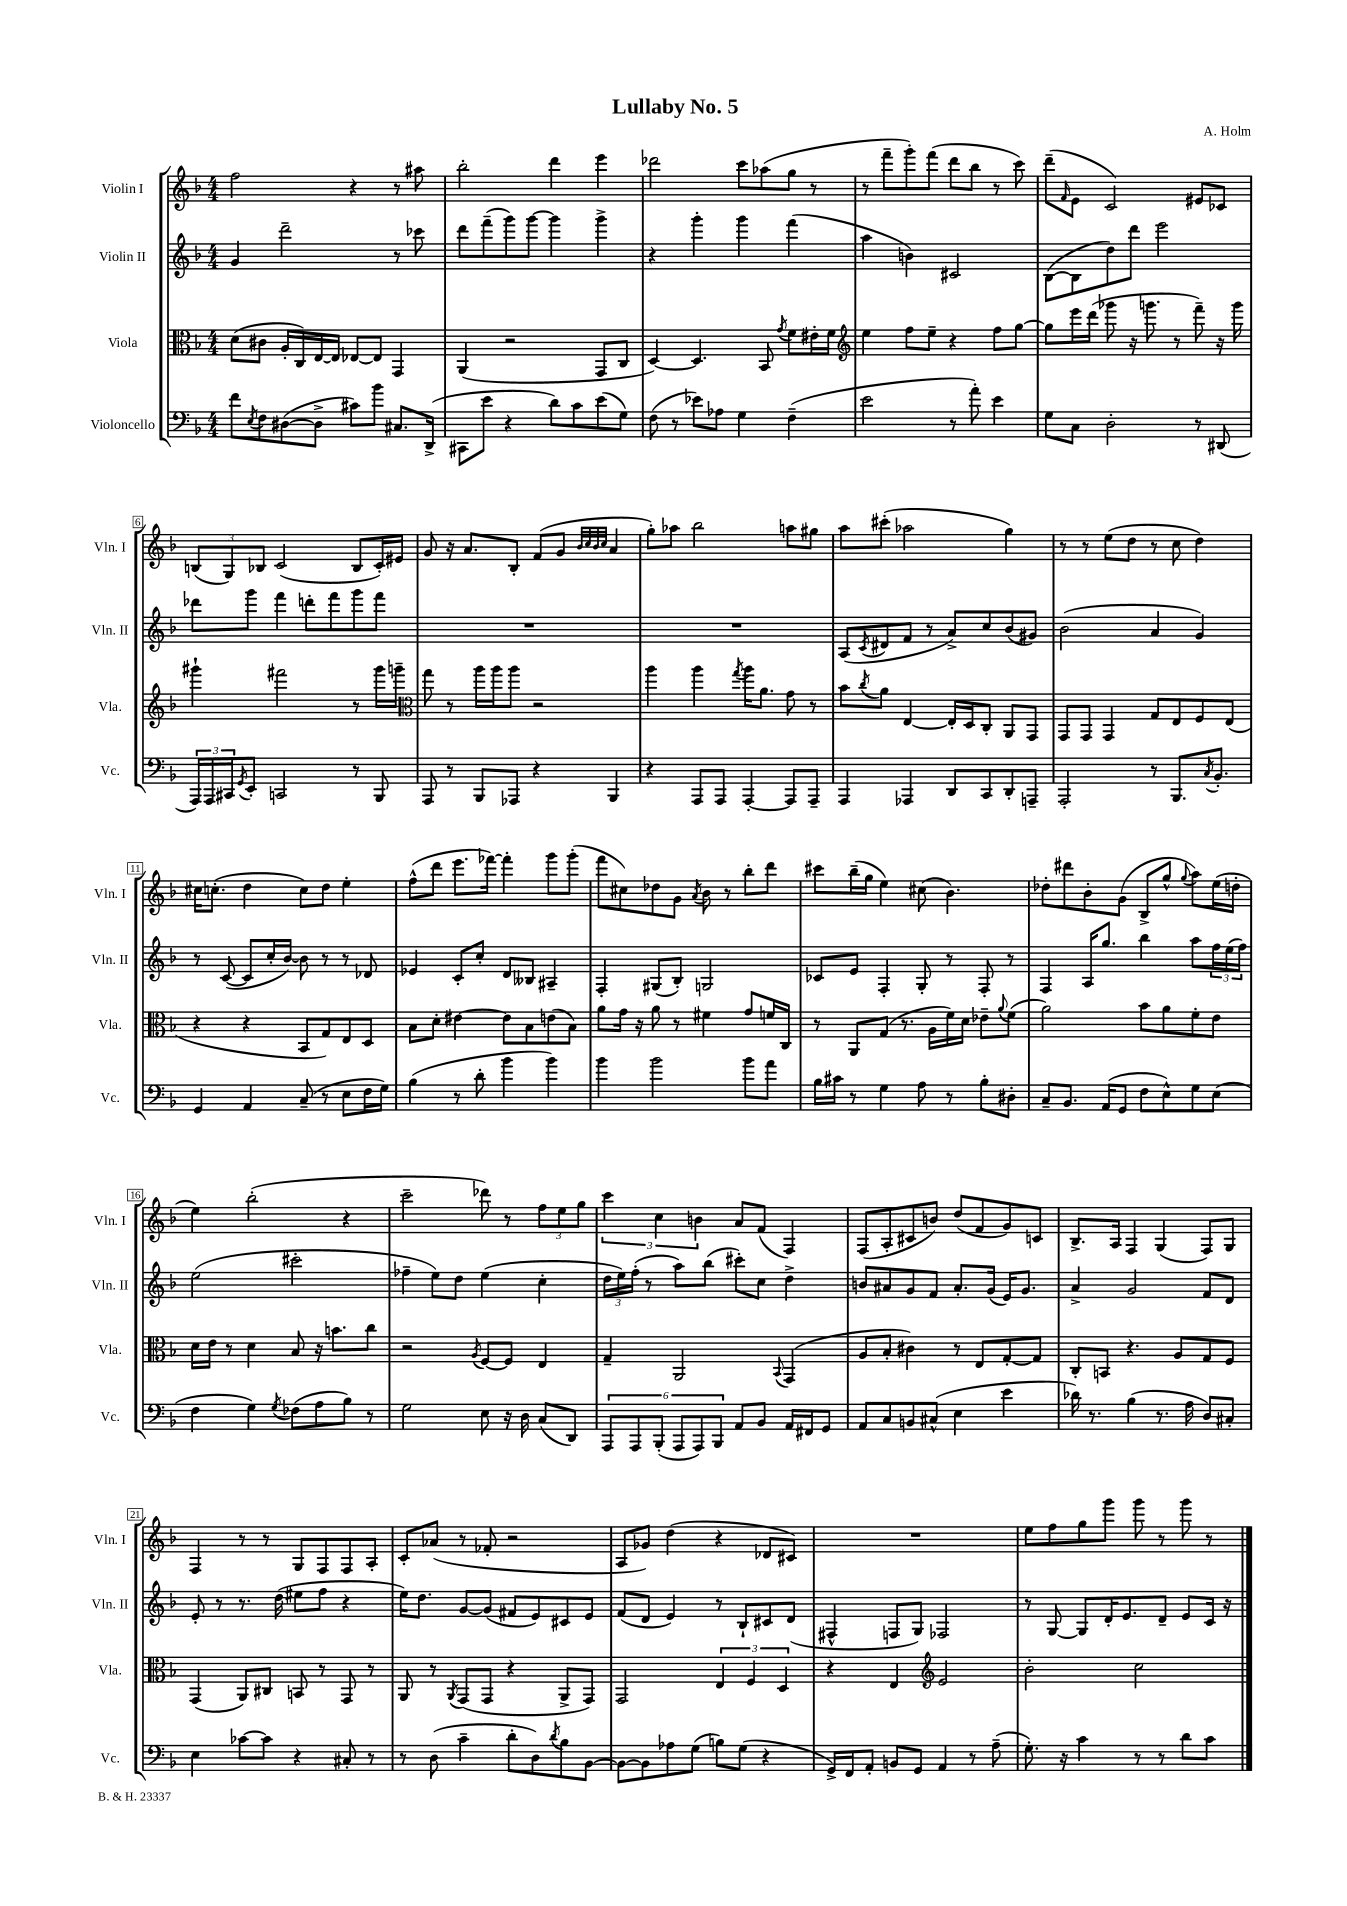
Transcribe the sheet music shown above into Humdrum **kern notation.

**kern	**kern	**kern	**kern
*staff4	*staff3	*staff2	*staff1
*clefF4	*clefC3	*clefG2	*clefG2
*k[b-]	*k[b-]	*k[b-]	*k[b-]
*M4/4	*M4/4	*M4/4	*M4/4
8f	(8d	4g	2ff
8qE	.	.	.
8F	8c#	.	.
([8D#	16A'	2ddd~	.
.	16C)	.	.
8D#^]	[16E	.	.
.	16E]	.	.
8c#)	[8E-	.	4r
8b-	8E-]	.	.
8.C#	4GG	8r	8r
.	.	8ccc-	8aa#
(16DD^	.	.	.
=	=	=	=
8CC#	(4AA	8ddd	2bb-'
8e	.	(8fff~	.
4r	2r	8ggg)	.
.	.	[8ggg	.
8d)	.	4ggg]	4ddd
8c	.	.	.
(8e	8GG	4ggg^	4eee
8G)	8C	.	.
=	=	=	=
(8F	[4D)	4r	2ddd-
8r	.	.	.
8e-)	4.D]	4ggg'	.
8A-	.	.	.
4G	.	4ggg	8ccc
.	8BB-	.	(8aa-
.	8qg	.	.
(4F~	8f	(4fff	8gg
.	16e#'	.	8r
.	16f	.	.
=	=	=	=
*	*clefG2	*	*
2e	4ee	4aa	8r
.	.	.	8fff~
.	8ff	4b)	8ggg')
.	8ee~	.	(8fff
8r	4r	2c#	8ddd
8a')	.	.	8bb-
4e	8ff	.	8r
.	[8gg	.	8ccc)
=	=	=	=
8G	8gg]	([8B-	(8ddd~
.	.	.	16qqf
8C	16eee	8B-]	8e
.	(16ddd	.	.
2D'	8ggg-	8dd)	2c)
.	16r	8ddd	.
.	8.ggg	.	.
.	.	2eee	.
.	8r	.	.
8r	8fff~)	.	8e#
(8DD#	16r	.	8c-
.	16ggg	.	.
=	=	=	=
24AAA)	4ggg#`	8ddd-	(12B
24AAA	.	.	.
24CC#	.	.	12G)
8qGG	.	.	.
8EE'	.	8ggg	.
.	.	.	12B-
2CC	2fff#	4fff	(2c
.	.	8ddd'	.
.	.	8fff	.
8r	8r	8ggg	8B-
8BBB-	16ggg#	8fff	16c')
.	16ggg~	.	16e#
=	=	=	=
*	*clefC3	*	*
8AAA	8gg	1r	8g
8r	8r	.	16r
.	.	.	8.a
8BBB-	16aa	.	.
.	16aa	.	.
8AAA-	8aa	.	8B-'
4r	2r	.	(8f
.	.	.	8g
.	.	.	32qqb-
.	.	.	32qqcc
.	.	.	32qqb-
.	.	.	32qqcc
4BBB-	.	.	4a
=	=	=	=
4r	4aa	1r	8gg')
.	.	.	8aa-
8AAA	4aa	.	2bb-
8AAA	.	.	.
.	8qgg	.	.
[4AAA'	16aa	.	.
.	8.a	.	.
8AAA]	8g	.	8aa
8AAA~	8r	.	8gg#
=	=	=	=
4AAA	8b-	(8A	8aa
.	8qcc	8qc	.
.	8a	8d#	(8ccc#'
4AAA-	[4E	8f	2aa-
.	.	8r	.
8DD	16E']	8a^)	.
.	16D	.	.
8CC	8C'	8cc	.
8DD'	8AA	(8b-	4gg)
8AAA~	8GG	8g#)	.
=	=	=	=
2AAA'	8GG	(2b-	8r
.	8GG	.	8r
.	4GG	.	(8ee
.	.	.	8dd
8r	8G	4a	8r
8.BBB-	8E	.	8cc
.	8F	4g)	4dd)
8qC	.	.	.
8.BB-'	.	.	.
.	(8E	.	.
=	=	=	=
4GG	4r	8r	16cc#
.	.	.	(8.cc'
.	.	([8c	.
4AA	4r	8c]	4dd
.	.	16cc'	.
.	.	[16b-)	.
(8C~	8BB-	8b-]	8cc)
8r	8G)	8r	8dd
8E	8E	8r	4ee'
16F	8D	8d-	.
16G)	.	.	.
=	=	=	=
(4B-	8B-	4e-	(8ff^^
.	8d'	.	8ddd
8r	[4e#	8c'	8.eee
8d'	.	8cc'	.
.	.	.	[16fff-)
4b-	8e#]	8d	4fff-']
.	8B-	8B--	.
4b-)	(8e	4A#~	8ggg
.	8B-)	.	(8ggg'
=	=	=	=
4b-	8a	4F'	8fff
.	16g	.	8cc#)
.	16r	.	.
2b-	8a	(8G#	8dd-
.	8r	8B-')	8g
.	.	.	8qa
.	4f#	2G	8b-
.	.	.	8r
8b-	8g	.	8bb-'
8a	16f	.	8ddd
.	16C	.	.
=	=	=	=
16B-	8r	8c-	8ccc#
16c#	.	.	.
8r	8AA	8e	(16bb-~
.	.	.	16gg
4G	(8G	4F'	4ee)
.	8.r	.	.
8A	.	8G'	(8cc#
.	16A	.	.
8r	16f)	8r	4.b-)
.	16d	.	.
8B-'	8e-~	8F'	.
.	8qqa	.	.
8D#'	(8f	8r	.
=	=	=	=
8C~	2a)	4F	8dd-'
8.BB-	.	.	8ddd#
.	.	16A	8b-'
(16AA	.	8.gg	.
8GG	.	.	(8g
8F	8b-	4bb-	8B-^
8E^^)	8a	.	8gg^^
.	.	.	8qqgg
8G	8f'	8aa	8aa)
(8E	8e	24ff	(16ee
.	.	(24ee	.
.	.	.	16dd'
.	.	24ff)	.
=	=	=	=
4F	16d	(2ee	4ee)
.	16e	.	.
.	8r	.	.
4G)	4d	.	(2bb-'
8qG	.	.	.
(8F-	8B-	2ccc#'	.
8A	16r	.	.
.	8.b	.	.
8B-)	.	.	4r
8r	8cc	.	.
=	=	=	=
2G	2r	4ff-~	2ccc~
.	.	8ee)	.
.	.	8dd	.
.	8qA	.	.
8E	[8F	(4ee	8ddd-)
16r	8F]	.	8r
16D	.	.	.
(8C	4E	4cc'	12ff
.	.	.	12ee
8DD)	.	.	.
.	.	.	12gg
=	=	=	=
12AAA	4G~	24dd	6ccc
.	.	24ee)	.
12AAA	.	(24ff'	.
.	.	8r	.
(12BBB-'	.	.	6cc
12AAA	2AA	8aa)	.
12AAA)	.	.	6b
.	.	(8bb-	.
12BBB-	.	.	.
8AA	.	8ccc#')	8a
8BB-	.	8cc	(8f
.	8qqBB-	.	.
16AA	(4GG	4dd^	4F)
16FF#	.	.	.
8GG	.	.	.
=	=	=	=
8AA	8A	8b	(8F
8C	8B-'	8a#	8A'
8BB	4c#)	8g	8c#
(8C#^^	.	8f	8b)
4E	8r	8.a#'	(8dd
.	8E	.	8f
.	.	(16g	.
4e	[8G'	16e)	8g)
.	.	8.g	.
.	8G]	.	8c
=	=	=	=
16d-)	8C'	4a^	8.B-^
8.r	.	.	.
.	8BB	.	.
.	.	.	16A
(4B-	4.r	2g	4F
8.r	.	.	(4G
.	8A	.	.
16A	.	.	.
8D)	8G	8f	8F)
8C#'	8F	8d	8G
=	=	=	=
4E	(4GG	8e'	4F
.	.	8r	.
[8c-	8AA)	8.r	8r
8c-]	8C#	.	8r
.	.	(16dd	.
4r	8BB	8ee#	8G
.	8r	8ff	8F
8C#'	8GG	4r	8F
8r	8r	.	8A'
=	=	=	=
8r	8AA	16ee)	8c'
.	.	8.dd	.
(8D	8r	.	(8a-
.	8qAA	.	.
4c~	(8GG	[8g	8r
.	8GG	(8g]	8f-'
8d'	4r	8f#	2r
8D)	.	8e)	.
8qd	.	.	.
8B-	8AA^	8c#	.
[8BB-	8GG)	8e	.
=	=	=	=
8BB-_	2GG	(8f	8A
8BB-]	.	8d	8g-)
8A-	.	4e)	(4dd
(8G	.	.	.
8B)	6E	8r	4r
(8G	.	8B-`	.
.	6F	.	.
4r	.	8c#	8d-
.	6D	.	.
.	.	(8d	8c#)
=	=	=	=
16GG^)	4r	4F#^^	1r
16FF	.	.	.
8AA'	.	.	.
8BB	4E	8F	.
8GG	.	8G)	.
*	*clefG2	*	*
4AA	2e	2F-	.
8r	.	.	.
(8A~	.	.	.
=	=	=	=
8.G')	2b-'	8r	8ee
.	.	[8G	8ff
16r	.	.	.
4c	.	8G]	8gg
.	.	16d'	8ggg
.	.	8.e	.
8r	2cc	.	8ggg
8r	.	8d~	8r
8d	.	8e	8ggg
8c	.	16c	8r
.	.	16r	.
==	==	==	==
*-	*-	*-	*-
